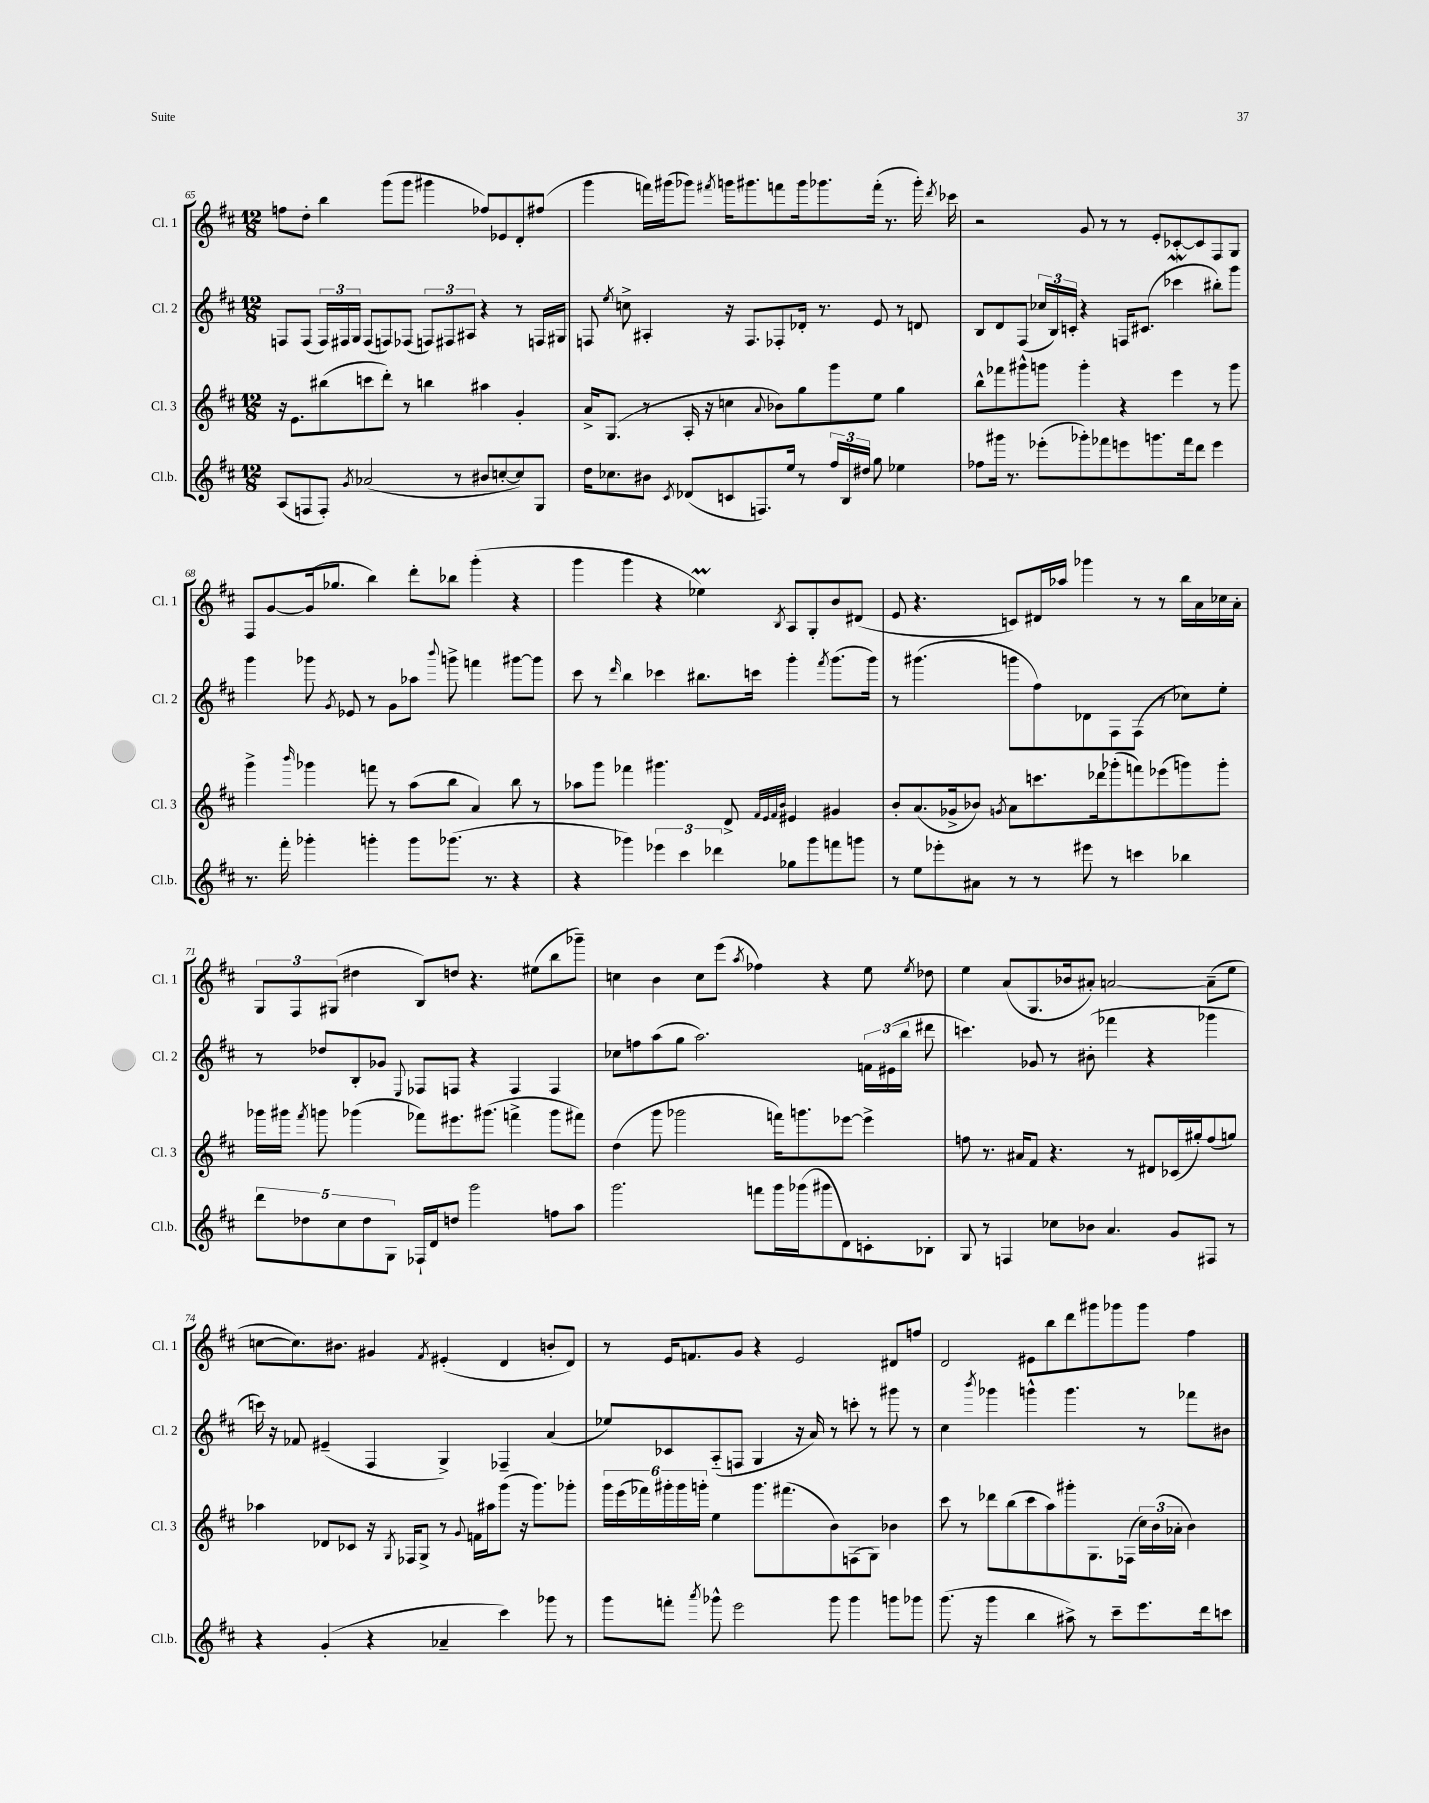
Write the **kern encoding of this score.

**kern	**kern	**kern	**kern
*staff4	*staff3	*staff2	*staff1
*clefG2	*clefG2	*clefG2	*clefG2
*k[f#c#]	*k[f#c#]	*k[f#c#]	*k[f#c#]
*M12/8	*M12/8	*M12/8	*M12/8
(8A	16r	8F	8ff
.	8.e	.	.
8F	.	(8F	8dd'
8F')	(8bb#	24F)	4bb
.	.	24F#	.
.	.	24G	.
8qg	.	.	.
(2a-	8ccc	(8F#	.
.	8ddd')	8F)	(8ggg
.	8r	(8F-	8ggg
.	4bb	12F)	4ggg#
.	.	12F#	.
8r	.	.	.
.	.	12A#	.
8b#	4aa#	4r	8ff-)
[8cc'	.	.	8e-
8cc])	4g'	8r	8d'
8G	.	16F	(8ff#
.	.	16G#	.
=	=	=	=
16dd	16a^	8F	4ggg
8.cc-	(8.G	.	.
.	.	8qee	.
.	.	8cc^	.
8b#	8r	4A#'	16fff)
.	.	.	(16ggg#
8qc#	.	.	.
(8d-	16A'	.	8ggg-)
.	16r	.	.
.	.	.	8qfff#
8c	4cc	16r	16ggg
.	.	8.F	8.ggg#
8.F)	.	.	.
.	8qqa	.	.
.	8b-)	8F-'	8fff
16ee	.	.	.
8r	8gg	16d-'	16ggg#
.	.	8.r	8.ggg-
24ff#	8ggg	.	.
24B	.	.	.
24dd#	.	.	.
8gg	8ee	8e	(16fff'
.	.	.	8.r
4ee-	4gg	8r	.
.	.	8d	16ggg-')
.	.	.	8qddd
.	.	.	16ccc-
=	=	=	=
8ff-	8bb^^	8B	2r
16ggg#	8fff-	8d	.
8.r	.	.	.
.	8ggg#^^	(8F#	.
(8eee-'	8ggg	24cc-	.
.	.	24B)	.
.	.	24c'	.
8ggg-')	4ggg'	4r	8g
8fff-	.	.	8r
8eee	4r	16F	8r
.	.	(8.c#	.
8.ggg	.	.	8e'
.	4eee	4ccc-	[8c-'
16fff-	.	.	.
8ddd	.	.	8c-]
4eee	8r	8bb#')	8F#
.	8ggg	8ggg	8G
=	=	=	=
8.r	4ggg^	4ggg	8F#
.	.	.	[8g
16fff#'	.	.	.
.	16qqbbb	.	.
4ggg-'	4ggg-	8ggg-	(16g]
.	.	.	8.gg-
.	.	8qg	.
.	.	8e-	.
4ggg'	8fff	8r	4bb)
.	8r	8g	.
8ggg	(8aa	8aa-	8ddd'
.	.	8qqbbb	.
(8.ggg-	8bb	8ggg^	8bb-
.	4a)	4fff	(4ggg'
8.r	.	.	.
4r	8bb	[8ggg#	4r
.	8r	8ggg#]	.
=	=	=	=
4r	8aa-	8ccc#	4ggg
.	8ggg	8r	.
.	.	16qqddd	.
4ggg-)	4fff-	4bb	4ggg
6eee-	4.ggg#	4ccc-	4r
6ccc#	.	.	.
.	.	8.bb#	4ee-)
6ddd-	.	.	.
.	8d^	.	.
.	.	16ccc	.
.	32qqf#	.	.
.	32qqe	.	.
.	32qqf#	.	.
.	32qqb	.	8qB
8gg-	4e#	4ggg'	8A
8ggg-	.	.	8G'
.	.	8qfff#	.
8fff	4g#	(8.ggg	8b
8ggg	.	.	(8d#
.	.	16ggg)	.
=	=	=	=
8r	8b'	8r	8e
8ee	(8.a	(4.ggg#	4.r
8eee-'	.	.	.
.	16g-^	.	.
8a#	8b-)	.	.
.	8qg	.	.
8r	8a	8ggg	8c)
8r	8.ccc	8ff#)	16d#
.	.	.	16aa-
8eee#	.	8d-	4ggg-
.	16ddd-	.	.
8r	(8ggg-'	8F#	.
4ccc	8fff)	(8F#	8r
.	(8eee-	8r	8r
4bb-	8ggg)	8cc-)	16bb
.	.	.	16a
.	8ggg'	8ee'	16cc-
.	.	.	16a'
=	=	=	=
10ddd	16ggg-	8r	12G
.	16ggg#	.	.
.	.	.	12F#
10dd-	.	.	.
.	8qfff#	.	.
.	8ggg	8dd-	.
.	.	.	(12G#
10cc#	.	.	.
.	(4ggg-	8B'	4dd#
10dd-	.	.	.
.	.	8g-	.
10G	.	.	.
.	.	8qqE	.
16F-`	8fff-)	8F-	8B)
16d	.	.	.
8dd	8.eee#	8F	8dd
2ggg	.	4r	4.r
.	(8.ggg#	.	.
.	4fff^	4F	.
.	.	.	(8ee#
8ff	8ggg#	4F	8bb
8aa	8fff#)	.	8ggg-~)
=	=	=	=
2.ggg	(4dd	8cc-	4cc
.	.	8ff	.
.	8ggg	(8aa	4b
.	2ggg-	8gg	.
.	.	2.aa)	8cc
.	.	.	(8eee
.	.	.	8qaa
8fff	.	.	4ff-)
16ggg	16fff)	.	.
(16ggg-	8.ggg	.	.
8ggg#	.	.	4r
8d)	[8eee-	.	.
8c'	4eee-^]	24f	8ee
.	.	(24e#	.
.	.	24bb	.
.	.	.	8qee
8B-'	.	8ddd#	8dd-
=	=	=	=
8G	8ff	4.ccc)	4ee
8r	8.r	.	.
4F	.	.	(8a
.	16a#	.	.
.	8f#	8g-	8.G
8cc-	4.r	8r	.
.	.	.	16b-
8b-	.	(8b#'	8a#')
4.a	.	4fff-	[2a
.	8r	.	.
.	8d#	4r	.
8g	(16c-	.	.
.	16gg#')	.	.
8F#	(8ff	4ggg-	(8a~]
8r	8gg)	.	8ee
=	=	=	=
4r	4aa-	16ccc)	[8cc
.	.	16r	.
.	.	8f-	8.cc])
(4g'	8d-	(4e#~	.
.	.	.	8.b#
.	8c-	.	.
4r	16r	4F#	4g#
.	8qG	.	.
.	16F-	.	.
.	8G^	.	.
.	.	.	8qf#
4a-~	8r	4G^)	(4e#'
.	8qqg	.	.
.	16f	.	.
.	16aa#	.	.
4ccc#)	(8ggg	4F-~	4d
.	16r	.	.
.	8.ggg)	.	.
8ggg-	.	(4a	8b'
8r	8ggg-'	.	8d)
=	=	=	=
8ggg	24ggg	8ee-)	8r
.	(24eee	.	.
.	24fff-)	.	.
8fff'	24ggg#'	8c-	16e
.	24ggg#	.	.
.	.	.	8.f
.	24ggg'	.	.
8qaaa	.	.	.
8ggg-^^	4ee	(8A'~	.
2eee	.	8F	8g
.	8.ggg	4G	4r
.	(8.fff#	.	.
.	.	16r	2e
.	.	16a)	.
8ggg-	8b)	8r	.
4ggg-	(8F	8ccc'	.
.	8G)	8r	.
8ggg	4b-	8ggg#	8d#
8ggg-	.	8r	8ff
=	=	=	=
(8.ggg	8ccc#	4cc#	2d
.	8r	.	.
16r	.	.	.
.	.	8qbbb	.
4ggg	8ddd-	4ggg-	.
.	(8bb	.	.
4bb	8ccc#	4ggg^^	8e#
.	8aa)	.	8bb
8aa#^)	8ggg#'	4.ggg	8ddd
8r	8.G	.	8ggg#
8ccc#~	.	.	8ggg-
.	(16F-	.	.
8.eee	24cc#)	8r	8ggg-
.	(24b	.	.
.	24a-'	.	.
.	4b)	8fff-	4ff#
16ddd	.	.	.
8ccc	.	8b#	.
==	==	==	==
*-	*-	*-	*-
